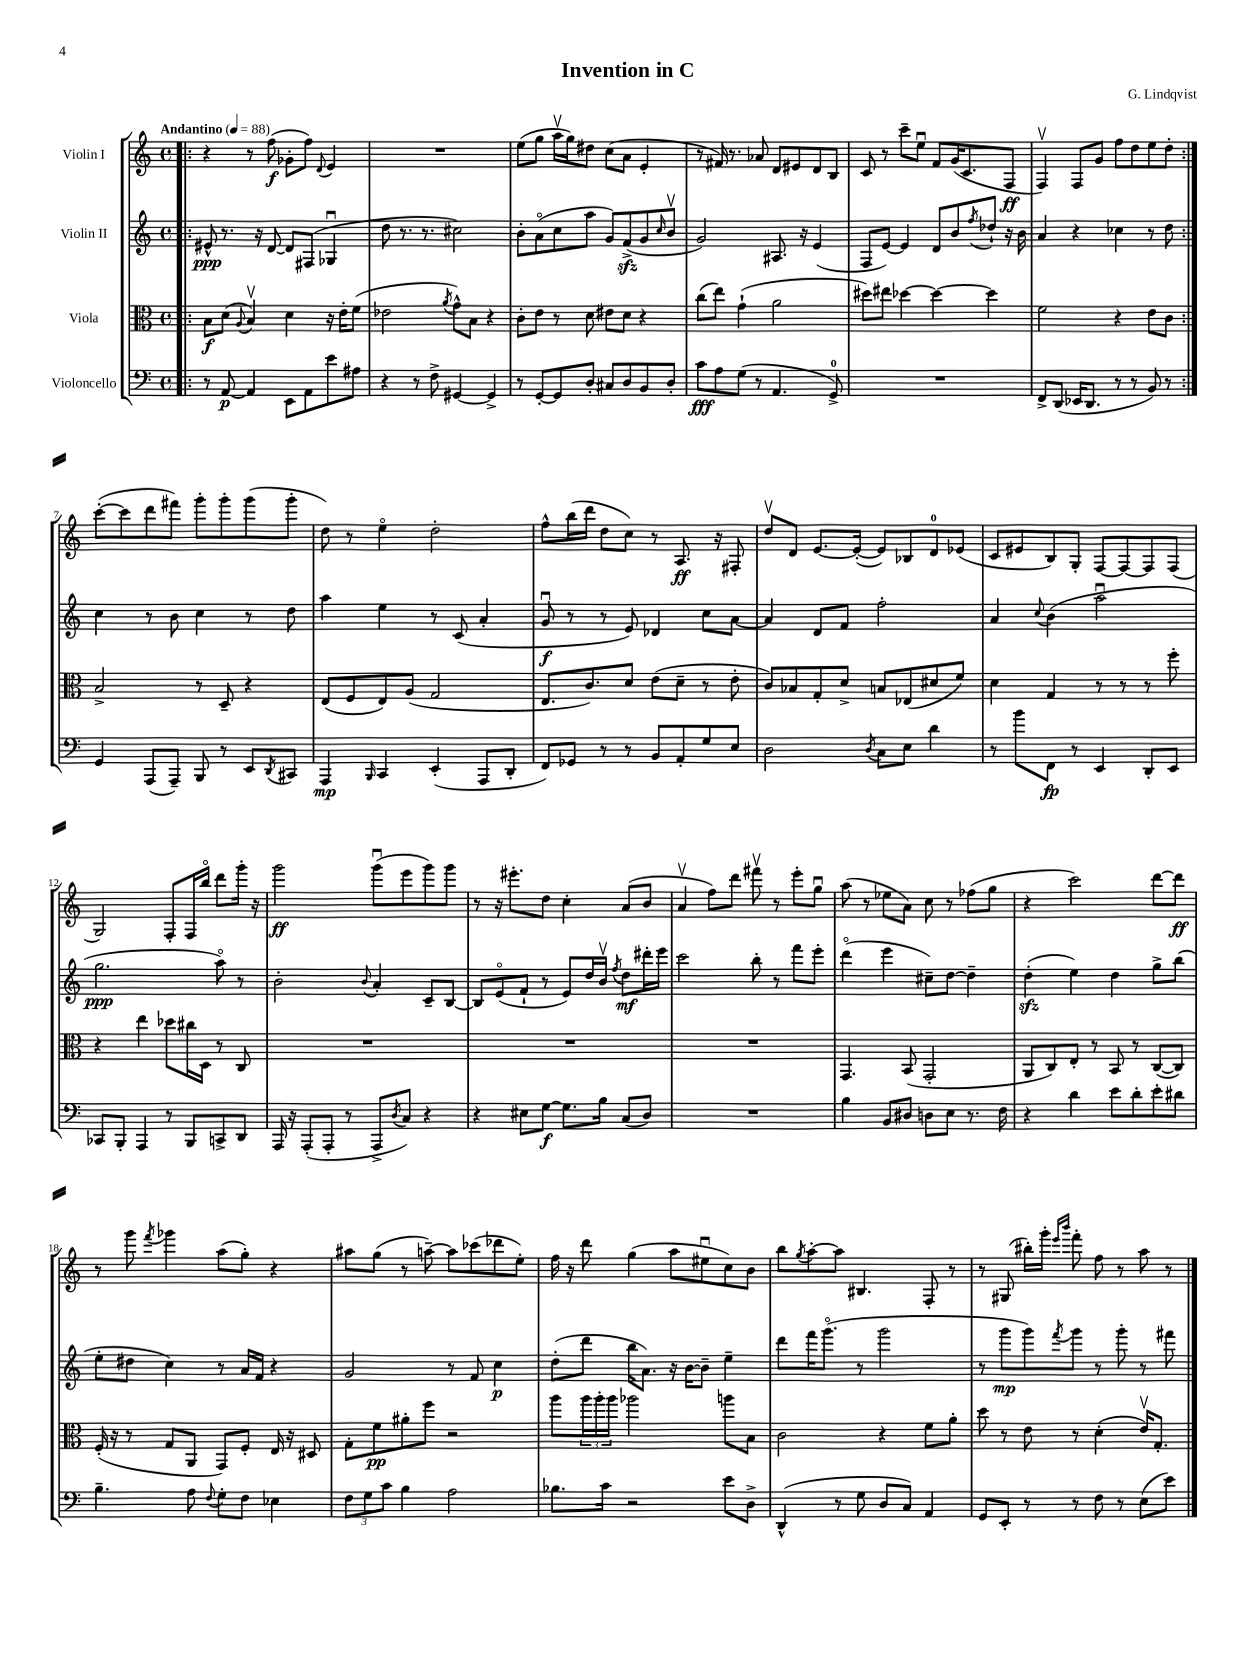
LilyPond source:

\header { title = "Invention in C" composer = "G. Lindqvist" }
<<
\new StaffGroup <<
\new Staff = "s0" \with { instrumentName = "Violin I" } {
    \clef treble \key c \major \defaultTimeSignature \time 4/4 \tempo "Andantino" 4 = 88
    \repeat volta 2 { \bar ".|:" r4 r8 f''8\f( ges'8-. f''8) \appoggiatura { d'8 } e'4 |
    R1 |
    e''8( g''8 a''16\upbow g''16) dis''8 c''8( a'8 e'4-. |
    r8 fis'16) r8. aes'8 d'8 eis'8 d'8 b8 |
    c'8 r8 c'''8-- e''8\downbow f'8 g'16( c'8. f8\ff |
    f4\upbow) f8 g'8 f''8 d''8 e''8 d''8-. | }
    c'''8~-.( c'''8 d'''8 fis'''8) g'''8-. g'''8-. g'''8( g'''8-. |
    d''8) r8 e''4\flageolet d''2-. |
    f''8-^ b''16( d'''16 d''8 c''8) r8 a8.\ff r16 fis8-. |
    d''8\upbow d'8 e'8.~ e'16~-.( e'8) bes8 d'8-0 ees'8( |
    c'8 eis'8 b8) g8-. f8~ f8~ f8 f8( |
    g2) f8-. f16 b''16\flageolet d'''8 g'''16-. r16 |
    g'''2\ff g'''8\downbow( e'''8 g'''8) g'''8 |
    r8 r16 eis'''8.-. d''8 c''4-. a'8( b'8 |
    a'4\upbow f''8) d'''8 fis'''8\upbow r8 e'''8-. g''8\downbow |
    a''8( r8 ees''8 a'8) c''8 r8 fes''8( g''8 |
    r4 c'''2) d'''8~ d'''8\ff |
    r8 g'''8 \acciaccatura { f'''8 } ges'''4 a''8( g''8-.) r4 |
    ais''8 g''8( r8 a''8~--) a''8 ces'''8( des'''8 e''8-.) |
    f''16 r16 d'''8 g''4( a''8 eis''8\downbow c''8) b'8 |
    b''8 \acciaccatura { g''8 } a''8~-. a''8 bis4. f8-. r8 |
    r8 gis8( bis''16-.) g'''16-. \grace { e'''16 b'''16 } f'''8-. f''8 r8 a''8 r8 \bar "|." |
}
\new Staff = "s1" \with { instrumentName = "Violin II" } {
    \clef treble \key c \major \defaultTimeSignature \time 4/4
    \repeat volta 2 { \bar ".|:" eis'8-^\ppp r8. r16 d'8~ d'8 fis8( ges4\downbow |
    d''8 r8. r8. cis''2) |
    b'8-. a'8\flageolet( c''8 a''8 g'8) f'8->\sfz( g'8 \grace { c''16 } b'8\upbow |
    g'2) ais8. r16 e'4( |
    f8 e'8~) e'4 d'8 b'8 \acciaccatura { f''8 } des''8-! r16 b'16 |
    a'4 r4 ces''4 r8 d''8 | }
    c''4 r8 b'8 c''4 r8 d''8 |
    a''4 e''4 r8 c'8( a'4-. |
    g'8\downbow\f r8 r8 e'8) des'4 c''8 a'8~ |
    a'4 d'8 f'8 f''2-. |
    a'4 \appoggiatura { c''8 } b'4( a''2\downbow |
    g''2.\ppp a''8\flageolet) r8 |
    b'2-. \appoggiatura { b'8 } a'4-. c'8-- b8~ |
    b8 e'8\flageolet( f'8-! r8 e'8) d''16 b'16\upbow \acciaccatura { f''8 } d''8\mf dis'''16-. e'''16 |
    c'''2 b''8-. r8 f'''8 e'''8-. |
    d'''4\flageolet( e'''4 cis''8--) d''8~ d''4-- |
    d''4-.\sfz( e''4) d''4 g''8-> b''8( |
    e''8-. dis''8 c''4) r8 a'16 f'16 r4 |
    g'2 r8 f'8 c''4\p |
    d''8-.( d'''8 b''16 a'8.) r16 b'16~ b'8-- e''4-- |
    d'''8 f'''16 g'''8.\flageolet( r8 g'''2 |
    r8 g'''8\mp g'''8) \acciaccatura { f'''8 } g'''8 r8 g'''8-. r8 fis'''8 \bar "|." |
}
\new Staff = "s2" \with { instrumentName = "Viola" } {
    \clef alto \key c \major \defaultTimeSignature \time 4/4
    \repeat volta 2 { \bar ".|:" b8\f d'8( \appoggiatura { a8 } b4\upbow) d'4 r16 e'16-. f'8( |
    ees'2 \acciaccatura { a'8 } g'8-^) b8 r4 |
    c'8-. e'8 r8 d'8 eis'8 d'8 r4 |
    c''8( e''8) g'4-!( a'2 |
    dis''8) eis''8 des''4~ des''4~ des''4 |
    f'2 r4 e'8 c'8 | }
    b2-> r8 d8-- r4 |
    e8( f8 e8) a8( g2 |
    e8. c'8.) d'8 e'8( d'8-- r8 e'8-. |
    c'8) bes8 g8-. d'8-> b8 ees8( dis'8 f'8) |
    d'4 g4 r8 r8 r8 f''8-. |
    r4 e''4 des''8 cis''16 d16 r8 c8 |
    R1 |
    R1 |
    R1 |
    g,4. b,8( g,2-. |
    a,8 c8) e8-. r8 b,8 r8 c8~( c8) |
    f16-.( r16 r8 g8 a,8 g,8) f8-. e16 r16 dis8 |
    g8-. f'8\pp ais'8-. f''8 r2 |
    a''8 \tuplet 3/2 { a''16 a''16-. a''16 } aes''2 a''8 b8 |
    c'2 r4 f'8 a'8-. |
    d''8 r8 e'8 r8 d'4-.( e'16\upbow) g8.-. \bar "|." |
}
\new Staff = "s3" \with { instrumentName = "Violoncello" } {
    \clef bass \key c \major \defaultTimeSignature \time 4/4
    \repeat volta 2 { \bar ".|:" r8 a,8~\p a,4 e,8 a,8 e'8 ais8 |
    r4 r8 f8-> gis,4~ gis,4-> |
    r8 g,8~-. g,8 d8-. cis8 d8 b,8 d8-. |
    c'8\fff a8 g8( r8 a,4. g,8-0->) |
    R1 |
    f,8-> d,8( ees,16 d,8. r8 r8 b,8) r8 | }
    g,4 a,,8( a,,8--) b,,8 r8 e,8 \acciaccatura { d,8 } cis,8 |
    a,,4\mp \grace { b,,16 } c,4 e,4-.( a,,8 d,8-. |
    f,8) ges,8 r8 r8 b,8 a,8-. g8 e8 |
    d2 \acciaccatura { d8 } c8 e8 d'4 |
    r8 b'8 f,8\fp r8 e,4 d,8-. e,8 |
    ces,8 b,,8-. a,,4 r8 b,,8 c,8-> d,8 |
    a,,16 r16 a,,8-.( a,,8-. r8 a,,8-> \acciaccatura { d8 } c8) r4 |
    r4 eis8 g8~\f g8. b16 c8( d8) |
    R1 |
    b4 b,8 dis8 d8 e8 r8. f16 |
    r4 d'4 e'8 d'8-. e'8-. dis'8 |
    b4.-- a8 \appoggiatura { f8 } g8-. f8 ees4 |
    \tuplet 3/2 { f8 g8 c'8 } b4 a2 |
    bes8. c'16 r2 e'8 d8-> |
    d,4-^( r8 g8 d8 c8) a,4 |
    g,8 e,8-. r8 r8 f8 r8 e8( e'8) \bar "|." |
}
>>
>>
